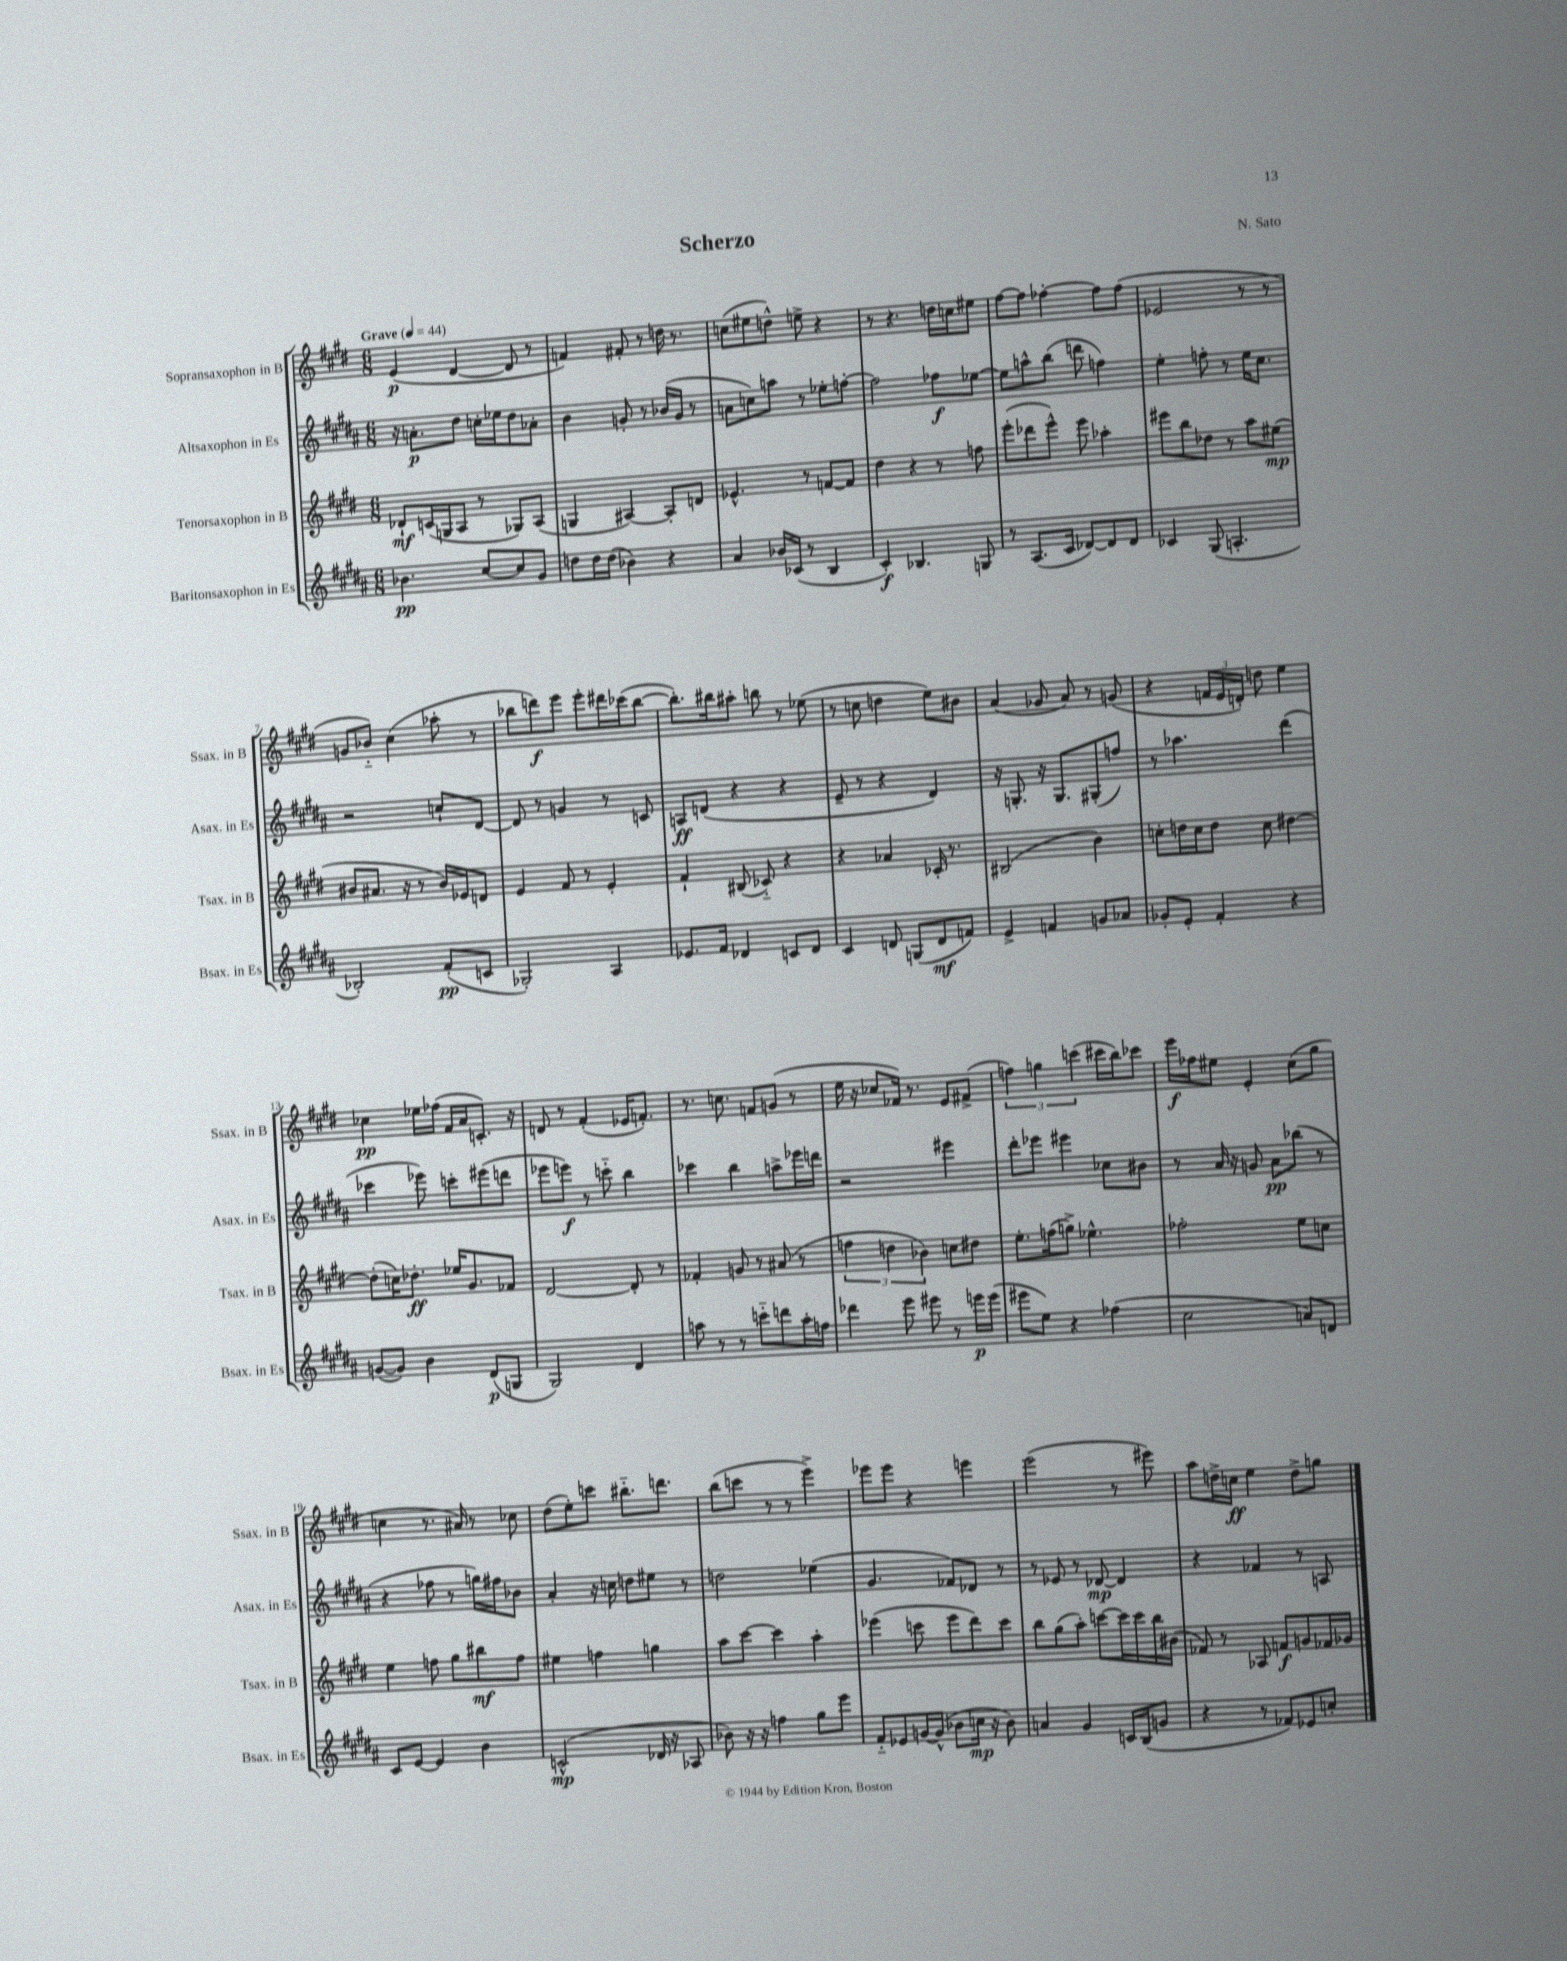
\header { title = "Scherzo" composer = "N. Sato" }
<<
\new StaffGroup <<
\new Staff = "s0" \with { instrumentName = "Sopransaxophon in B" shortInstrumentName = "Ssax. in B" } {
    \clef treble \key e \major \numericTimeSignature \time 6/8 \tempo "Grave" 4 = 44
    e'4\p( dis'4~ dis'8 r8 |
    f'4) fis'8-. r8 d''16 r8. |
    c''8( eis''8 d''8-^) e''8-> r4 |
    r8 r4. d''16 c''16 eis''8 |
    fis''8~ fis''8 fes''4~-. fes''8 fes''8( |
    ees'2 r8 r8 |
    g'8 bes'8-_) cis''4( aes''8-. r8 |
    bes''8 d'''8\f) e'''8 e'''8-. dis'''16 ces'''16( bes''8~ |
    bes''8.-.) bis''16 ais''8-. b''8 r8 ees''8( |
    r8 c''8 d''4 e''8) bis'8 |
    a'4( ges'8 a'8) r8 g'8( |
    r4 \tuplet 3/2 { f'16 e'16 d'16-.) } d''8 e''4 |
    ces''4\pp ees''16 fes''16( fis'16 a'16 c'8.-.) r16 |
    d'8 r8 fis'4-.( ees'16 f'8.-.) |
    r8. c''8. f'8 g'8( r8 |
    e''16 r16 ces''8 fes'16) r8. e'8 fis'8->( |
    \tuplet 3/2 { f''4) g''4 c'''4( } cis'''16 b''16) ces'''8 |
    e'''16\f fes''16 eis''8 e'4-. cis''8( gis''8 |
    c''4 r8. ais'16) r8 ces''8 |
    dis''8( e''8-.) c'''8 bis''8.-_ d'''8. |
    b''8( c'''8 r8 r8 e'''4->) |
    ees'''8 ees'''8 r4 e'''4 |
    e'''2( r8 eis'''8) |
    a''8 d''16-> c''16\ff e''4 d''8-> g''8 \bar "|." |
}
\new Staff = "s1" \with { instrumentName = "Altsaxophon in Es" shortInstrumentName = "Asax. in Es" } {
    \clef treble \key b \major \numericTimeSignature \time 6/8
    r16 a'8.-.\p dis''8 c''16-. ees''16 dis''8 aes'8-. |
    b'4 g'8-. r8 bes'16( g'16 r8 |
    a'8 c''8) a''8 r8 ees''8-. f''8~-. |
    f''2 fes''8\f ees''8~ |
    ees''8 a''8-^ b''8( d'''8 f''4) |
    e''4-. f''8-. r8 e''16 cis''8. |
    r2 c''8-! dis'8~ |
    dis'8 r8 g'4 r8 c'8 |
    a8\ff d'8( r4 r4 |
    e'8-- r8 r4 dis'4) |
    r16 g8.-. r16 g8. gis8-.( f''8) |
    r8 aes''4. dis'''4( |
    ces'''4 ees'''8) c'''8-. eis'''8( d'''8 |
    ees'''8 e'''8\f) r8 c'''8-_ b''4 |
    ces'''4 b''4 a''8-> ees'''16 d'''16 |
    r2 eis'''4 |
    dis'''8-. ees'''8 eis'''4 ces''8 bis'8 |
    r8 ais'16 r16 g'8 ais'8\pp bes''8( r8 |
    r4 fes''8 r8 g''16) fis''16 bes'8 |
    ais'4-. r16 c''16 d''8 eis''8 r8 |
    d''2 ees''4( |
    gis'4. fes'8) des'8 r8 |
    r8 ees'8 r8 des'8~\mp des'4 |
    r4 fes'4 r8 a8 \bar "|." |
}
\new Staff = "s2" \with { instrumentName = "Tenorsaxophon in B" shortInstrumentName = "Tsax. in B" } {
    \clef treble \key e \major \numericTimeSignature \time 6/8
    des'8-!\mf c'16( g16 a8 r8 ges8) a8( |
    g4 ais4~) ais8-. d'8 |
    ees'4.-^ r8 f'8~ f'8 |
    dis''4 r4 r8 f''8 |
    e'''8-.( des'''8 e'''8-^) e'''8 aes''4-. |
    eis'''8 b''8 des''8 r8 a''8 eis''8\mp( |
    bis'8 ais'8. r16 r8 bis'16) ees'16 d'8 |
    e'4 fis'8 r8 e'4-. |
    fis'4-! bis8( ces'8-_) r4 |
    r4 aes'4 ces'16-. r8. |
    bis2( b'4) |
    c''8-. d''16 c''16 d''8 c''8 dis''4~ |
    dis''8-.( c''16) des''8.-.\ff ees''16 gis'8. fes'8 |
    dis'2~ dis'8-. r8 |
    fes'4-. g'8 r8 ais'8( r8 |
    \tuplet 3/2 { f''4 d''4 bes'4) } c''8 dis''8 |
    e''8.-. f''16( g''8->) ees''4.-^ |
    fes''2-. e''8 c''8 |
    e''4 f''8 gis''8 bis''8\mf f''8 |
    eis''4 f''4 g''4 |
    a''8 cis'''8~ cis'''4 a''4-. |
    ees'''4( c'''8 ees'''8 dis'''8) c'''8 |
    b''8 gis''8( a''8-.) c'''8~ c'''16 c'''16 b''16 bis'16( |
    fes'8) r8 aes8 f'8\f g'8 fes'16 ges'16 \bar "|." |
}
\new Staff = "s3" \with { instrumentName = "Baritonsaxophon in Es" shortInstrumentName = "Bsax. in Es" } {
    \clef treble \key b \major \numericTimeSignature \time 6/8
    bes'4.\pp cis''8~ cis''8 gis'8 |
    d''8 d''16 d''16( bes'4) r4 |
    ais'4 bes'16 ces'16( r8 b4 |
    cis'4-.\f) bes4. g8 |
    r8 ais8.( cis'16 des'8~) des'8 des'8 |
    ces'4 gis8( a4.-. |
    bes2-.) fis'8-.\pp( c'8 |
    ges2-.) ais4 |
    ees'8. fis'16 des'4 c'8 des'8 |
    cis'4 d'8 g8( d'8\mf f'8) |
    e'4-> f'4 g'8 aes'8 |
    ges'8-. e'8-. fis'4-. r4 |
    g'8~( g'8) b'4 dis'8\p( g8 |
    gis2) dis'4 |
    a''8 r8 r8 c'''8-_ d'''8 a''16-. f''16 |
    des'''4 e'''8 eis'''8 r8 e'''16\p e'''16( |
    eis'''8 e''8) r4 fes''4( |
    cis''2 a'8) d'8 |
    cis'8 e'8~ e'4 b'4 |
    c'2-^\mp( des'16 r16 aes8 |
    bes'8) r16 r16 f''4 gis''8 e'''8 |
    fis'8-_ ees'8 g'16~ g'16-^( bes'8 c''16\mp r16 bes'8) |
    a'4 gis'4 c'16 b16( g'8 |
    r4 r8 fes'8) ees'8 c''8-. \bar "|." |
}
>>
>>
